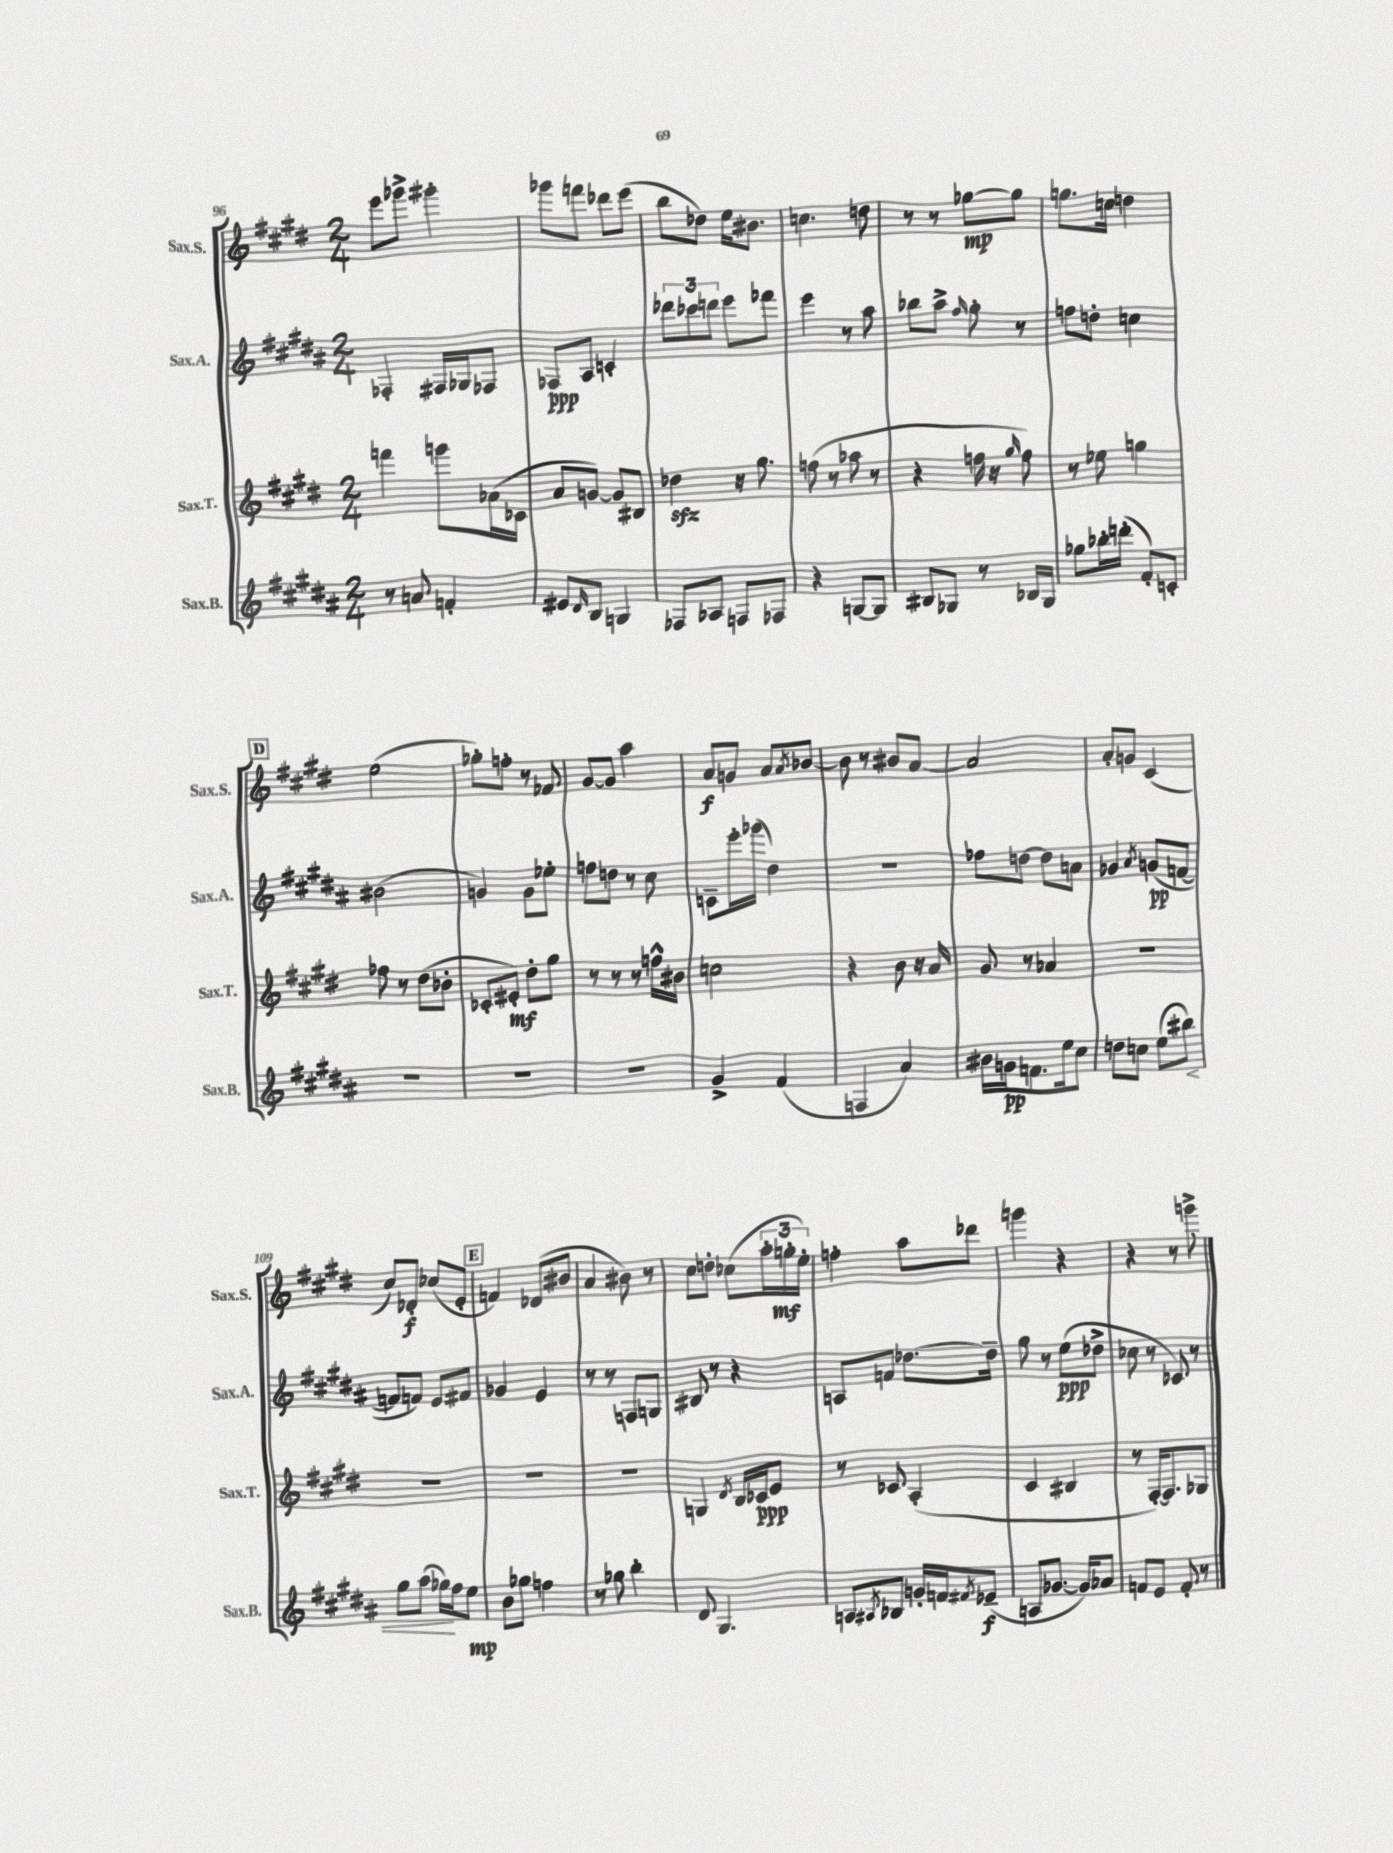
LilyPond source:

<<
\new StaffGroup <<
\new Staff = "s0" \with { instrumentName = "Sax.S." shortInstrumentName = "Sax.S." } {
    \clef treble \key e \major \numericTimeSignature \time 2/4
    e'''8 ges'''8-> gis'''4-. |
    ges'''8 f'''8 des'''8 e'''8( |
    b''8 des''8) e''16 bis'8. |
    c''4. d''8 |
    r8 r8 ges''8~\mp ges''8 |
    g''8. c''16 d''4 |
    \mark \markup { \box "D" } e''2( |
    ges''8-.) f''8-. r8 fes'8 |
    gis'8~ gis'8 a''4 |
    a'8\f g'8 a'8 \acciaccatura { a'8 } bes'8~ |
    bes'8 r8 bis'8 a'8~ |
    a'2 |
    a'8-. g'8 cis'4( |
    cis''8) des'8-.\f ces''8( e'8-. |
    \mark \markup { \box "E" } f'4) des'8( bis'8 |
    a'4 bis'8) r8 |
    cis''8 d''8-. ces''8( \tuplet 3/2 { a''16-. g''16-.\mf e''16-.) } |
    f''4-. a''8 des'''8 |
    g'''4 r4 |
    r4 r8 g'''8-> \bar "|." |
}
\new Staff = "s1" \with { instrumentName = "Sax.A." shortInstrumentName = "Sax.A." } {
    \clef treble \key b \major \numericTimeSignature \time 2/4
    fes4-. fis16 ges16 fes8 |
    fes8\ppp ais8 c'4-. |
    \tuplet 3/2 { des'''8 ces'''8 d'''8 } e'''8 fes'''8 |
    e'''4 r8 ais''8 |
    bes''8 ais''8-> \grace { fis''16 } gis''8-. r8 |
    f''8 d''8-. c''4 |
    \mark \markup { \box "D" } bis'2( |
    g'4) g'8 ees''8-. |
    f''8 d''8 r8 cis''8 |
    c'8-- e'''16-. ges'''16( dis''4) |
    R2 |
    fes''8 d''8~ d''8 a'8 |
    ges'4 \acciaccatura { ais'8 } g'8\pp( f'8~ |
    f'8 f'8) e'8 fis'8 |
    \mark \markup { \box "E" } ges'4 e'4 |
    r8 r8 f8 g8 |
    bis8 r8 r4 |
    a8 f'8 des''8.~ des''16-- |
    gis''8 r8 e''8\ppp( des''8-> |
    ces''8 r8 ces'8) r8 \bar "|." |
}
\new Staff = "s2" \with { instrumentName = "Sax.T." shortInstrumentName = "Sax.T." } {
    \clef treble \key e \major \numericTimeSignature \time 2/4
    f'''4 g'''8 aes'16( ces'16 |
    a'8 g'8~) g'8 bis8 |
    des''4\sfz r16 gis''8. |
    f''8( r8 aes''8 r8 |
    r4 f''16 r16 \grace { gis''16 } f''8) |
    r8 ees''8 g''4 |
    \mark \markup { \box "D" } fes''8 r8 dis''8( bes'8-. |
    ces'8-. eis'8-.\mf) dis''8-. gis''8 |
    r8 r8 r8 f''16-^ bis'16 |
    c''2 |
    r4 b'8 r16 a'16 |
    gis'8 r8 aes'4 |
    R2 |
    R2 |
    \mark \markup { \box "E" } R2 |
    R2 |
    g4 \acciaccatura { dis'8 } b16 ces'16\ppp e'8 |
    r8 ces'8 a4-.( |
    cis'4 bis4 |
    r8 fis16~-.) fis8. ges8 \bar "|." |
}
\new Staff = "s3" \with { instrumentName = "Sax.B." shortInstrumentName = "Sax.B." } {
    \clef treble \key b \major \numericTimeSignature \time 2/4
    r8 a'8 f'4-. |
    eis'8 \grace { dis'16 } b8 g4 |
    fes8 aes8 f8 fes8 |
    r4 g8~ g8 |
    bis8 ges8 r8 bes16 ges16 |
    ges''8 bes''16-. d'''16-.( fis'8-.) c'8-. |
    \mark \markup { \box "D" } R2 |
    R2 |
    R2 |
    gis'4-> fis'4( |
    f4 ais'4) |
    bis'16 g'16\pp f'8. e''16 cis''8 |
    d''8 c''8 e''8( bis''8\<) |
    gis''8 ais''8( ges''16\!) fis''16 e''8\mp |
    \mark \markup { \box "E" } b'8 ges''8 f''4 |
    r8 ges''8 b''4-. |
    dis'8 gis4. |
    a8 \acciaccatura { ais8 } bes8 g'16-. f'16 \acciaccatura { fis'8 } ees'8--\f( |
    a8 ges'8.~ ges'16) aes'8 |
    f'8 e'8 f'8-. r8 \bar "|." |
}
>>
>>
\layout { \context { \Score currentBarNumber = #96 } }
